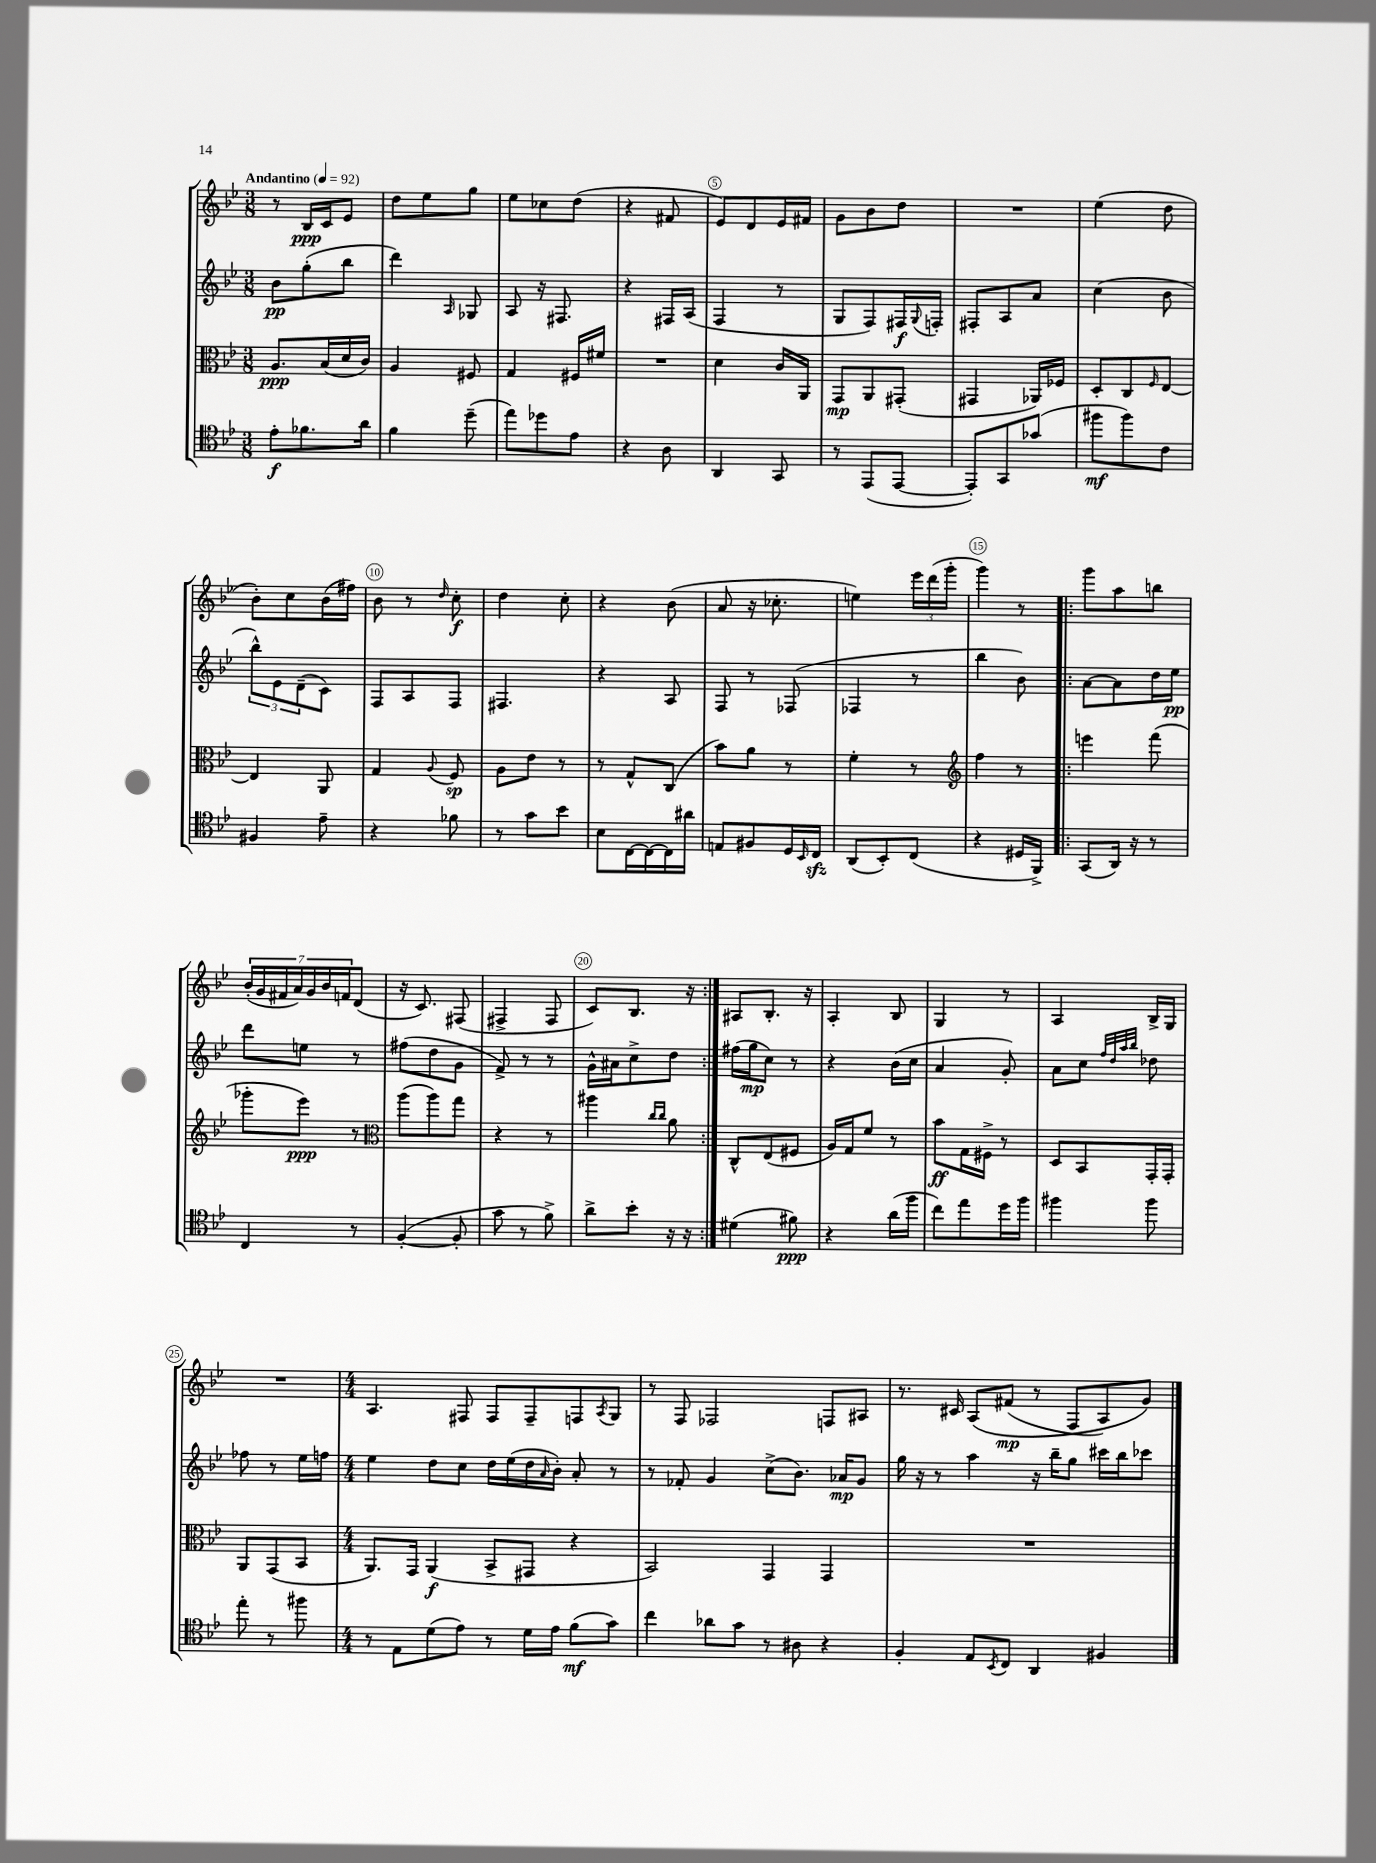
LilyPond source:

<<
\new StaffGroup <<
\new Staff = "s0" {
    \clef treble \key bes \major \numericTimeSignature \time 3/8 \tempo "Andantino" 4 = 92
    r8 bes16\ppp c'16 ees'8 |
    d''8 ees''8 g''8 |
    ees''8 ces''8 d''8( |
    r4 fis'8 |
    ees'8) d'8 ees'16 fis'16 |
    g'8 bes'8 d''8 |
    R4. |
    ees''4( d''8 |
    bes'8-.) c''8 bes'16( fis''16) |
    bes'8 r8 \grace { d''16 } c''8-.\f |
    d''4 c''8-. |
    r4 bes'8( |
    a'8 r16 ces''8.-. |
    e''4) \tuplet 3/2 { ees'''16 d'''16( g'''16-. } |
    g'''4) r8 |
    \repeat volta 2 { g'''8 a''8 b''8 |
    \tuplet 7/4 { bes'16-.( g'16 fis'16 a'16) g'16 bes'16 f'16 } d'8( |
    r16 c'8.) fis8( |
    fis4-> fis8 |
    c'8) bes8. r16 | }
    ais8 bes8.-. r16 |
    a4-. bes8 |
    g4 r8 |
    a4 bes16-> g16 |
    R4. |
    \numericTimeSignature \time 4/4 a4. fis8 fis8 fis8-- f8 \acciaccatura { a8 } g8 |
    r8 f8 fes2 f8 ais8 |
    r8. cis'16 a8\( fis'8\mp( r8 f8 a8) g'8\) \bar "|." |
}
\new Staff = "s1" {
    \clef treble \key bes \major \numericTimeSignature \time 3/8
    bes'8\pp g''8-.( bes''8 |
    d'''4) \grace { a16 } ges8 |
    a8 r16 fis8. |
    r4 fis16 a16( |
    f4 r8 |
    g8 f8) fis16\f \appoggiatura { g8 } f16-. |
    fis8-. a8 a'8 |
    c''4( bes'8 |
    \tuplet 3/2 { bes''8-^) ees'8 d'8--( } c'8) |
    f8 a8 f8 |
    fis4. |
    r4 a8 |
    f8 r8 fes8( |
    fes4 r8 |
    bes''4 bes'8) |
    \repeat volta 2 { a'8~ a'8 d''16 ees''16\pp |
    d'''8 e''8 r8 |
    fis''8( d''8 g'8 |
    f'8->) r8 r8 |
    g'16-^ ais'16 c''8-> d''8 | }
    fis''16( g''16\mp c''8) r8 |
    r4 bes'16( c''16 |
    a'4 g'8-.) |
    a'8 c''8 \grace { f''32 d''32 a''32 bes''32 } des''8 |
    fes''8 r8 ees''16 f''16 |
    \numericTimeSignature \time 4/4 ees''4 d''8 c''8 d''16 ees''16( d''16 \grace { a'16 } bes'16-.) a'8-. r8 |
    r8 fes'8-. g'4 c''8->( bes'8.) aes'16\mp g'8 |
    g''16 r16 r8 a''4 r16 bes''16-- g''8 cis'''16 bes''16 ces'''8 \bar "|." |
}
\new Staff = "s2" {
    \clef alto \key bes \major \numericTimeSignature \time 3/8
    a8.\ppp bes16( d'16 c'16) |
    a4 fis8 |
    g4 fis16 fis'16 |
    R4. |
    d'4 c'16 a,16 |
    g,8\mp a,8 gis,8-.( |
    gis,4 aes,16) fes16 |
    d8-. c8 \grace { f16 } ees8~ |
    ees4 a,8 |
    g4 \appoggiatura { a8 } f8\sp |
    a8 ees'8 r8 |
    r8 g8-^ c8( |
    bes'8) a'8 r8 |
    f'4-. r8 |
    \clef treble f''4 r8 |
    \repeat volta 2 { e'''4 f'''8( |
    ges'''8-. ees'''8\ppp) r8 |
    \clef alto a''8( a''8) g''8 |
    r4 r8 |
    ais''4 \grace { c''16 c''16 } a'8 | }
    c8-^ ees8( fis8 |
    a16) g16 f'8 r8 |
    bes'8\ff g16 fis16-> r8 |
    d8 bes,8 g,16-. g,16-. |
    a,8 g,8( bes,8 |
    \numericTimeSignature \time 4/4 a,8.) g,16 a,4\f( bes,8-> gis,8 r4 |
    bes,2) g,4 g,4 |
    R1 \bar "|." |
}
\new Staff = "s3" {
    \clef tenor \key bes \major \numericTimeSignature \time 3/8
    ees'8-.\f fes'8. a'16 |
    f'4 d''8--( |
    ees''8) des''8 ees'8 |
    r4 a8 |
    a,4 g,8 |
    r8 ees,8( ees,8~ |
    ees,8-.) g,8 ges'8( |
    fis''8\mf fis''8) c'8 |
    fis4 ees'8-- |
    r4 fes'8 |
    r8 g'8 bes'8 |
    bes8 c16~ c16~ c16 ais'16 |
    e8 fis8 d16 \grace { bes,16 } c16\sfz |
    a,8( bes,8-.) c8( |
    r4 dis16 f,16->) |
    \repeat volta 2 { g,8( a,16) r16 r8 |
    c4 r8 |
    f4~-.( f8-. |
    g'8 r8 f'8->) |
    a'8-> bes'8-. r16 r16 | }
    dis'4( fis'8\ppp) |
    r4 a'16( f''16 |
    c''8) ees''8 d''16 f''16 |
    fis''4 fis''8 |
    ees''8-. r8 fis''8 |
    \numericTimeSignature \time 4/4 r8 ees8 d'8( ees'8) r8 d'16 ees'16 f'8\mf( g'8) |
    c''4 aes'8 g'8 r8 ais8 r4 |
    f4-. ees8 \acciaccatura { bes,8 } c8 a,4 fis4 \bar "|." |
}
>>
>>
\layout { \context { \Score \override BarNumber.break-visibility = ##(#f #t #t) barNumberVisibility = #(every-nth-bar-number-visible 5) \override BarNumber.stencil = #(make-stencil-circler 0.1 0.3 ly:text-interface::print) } }
